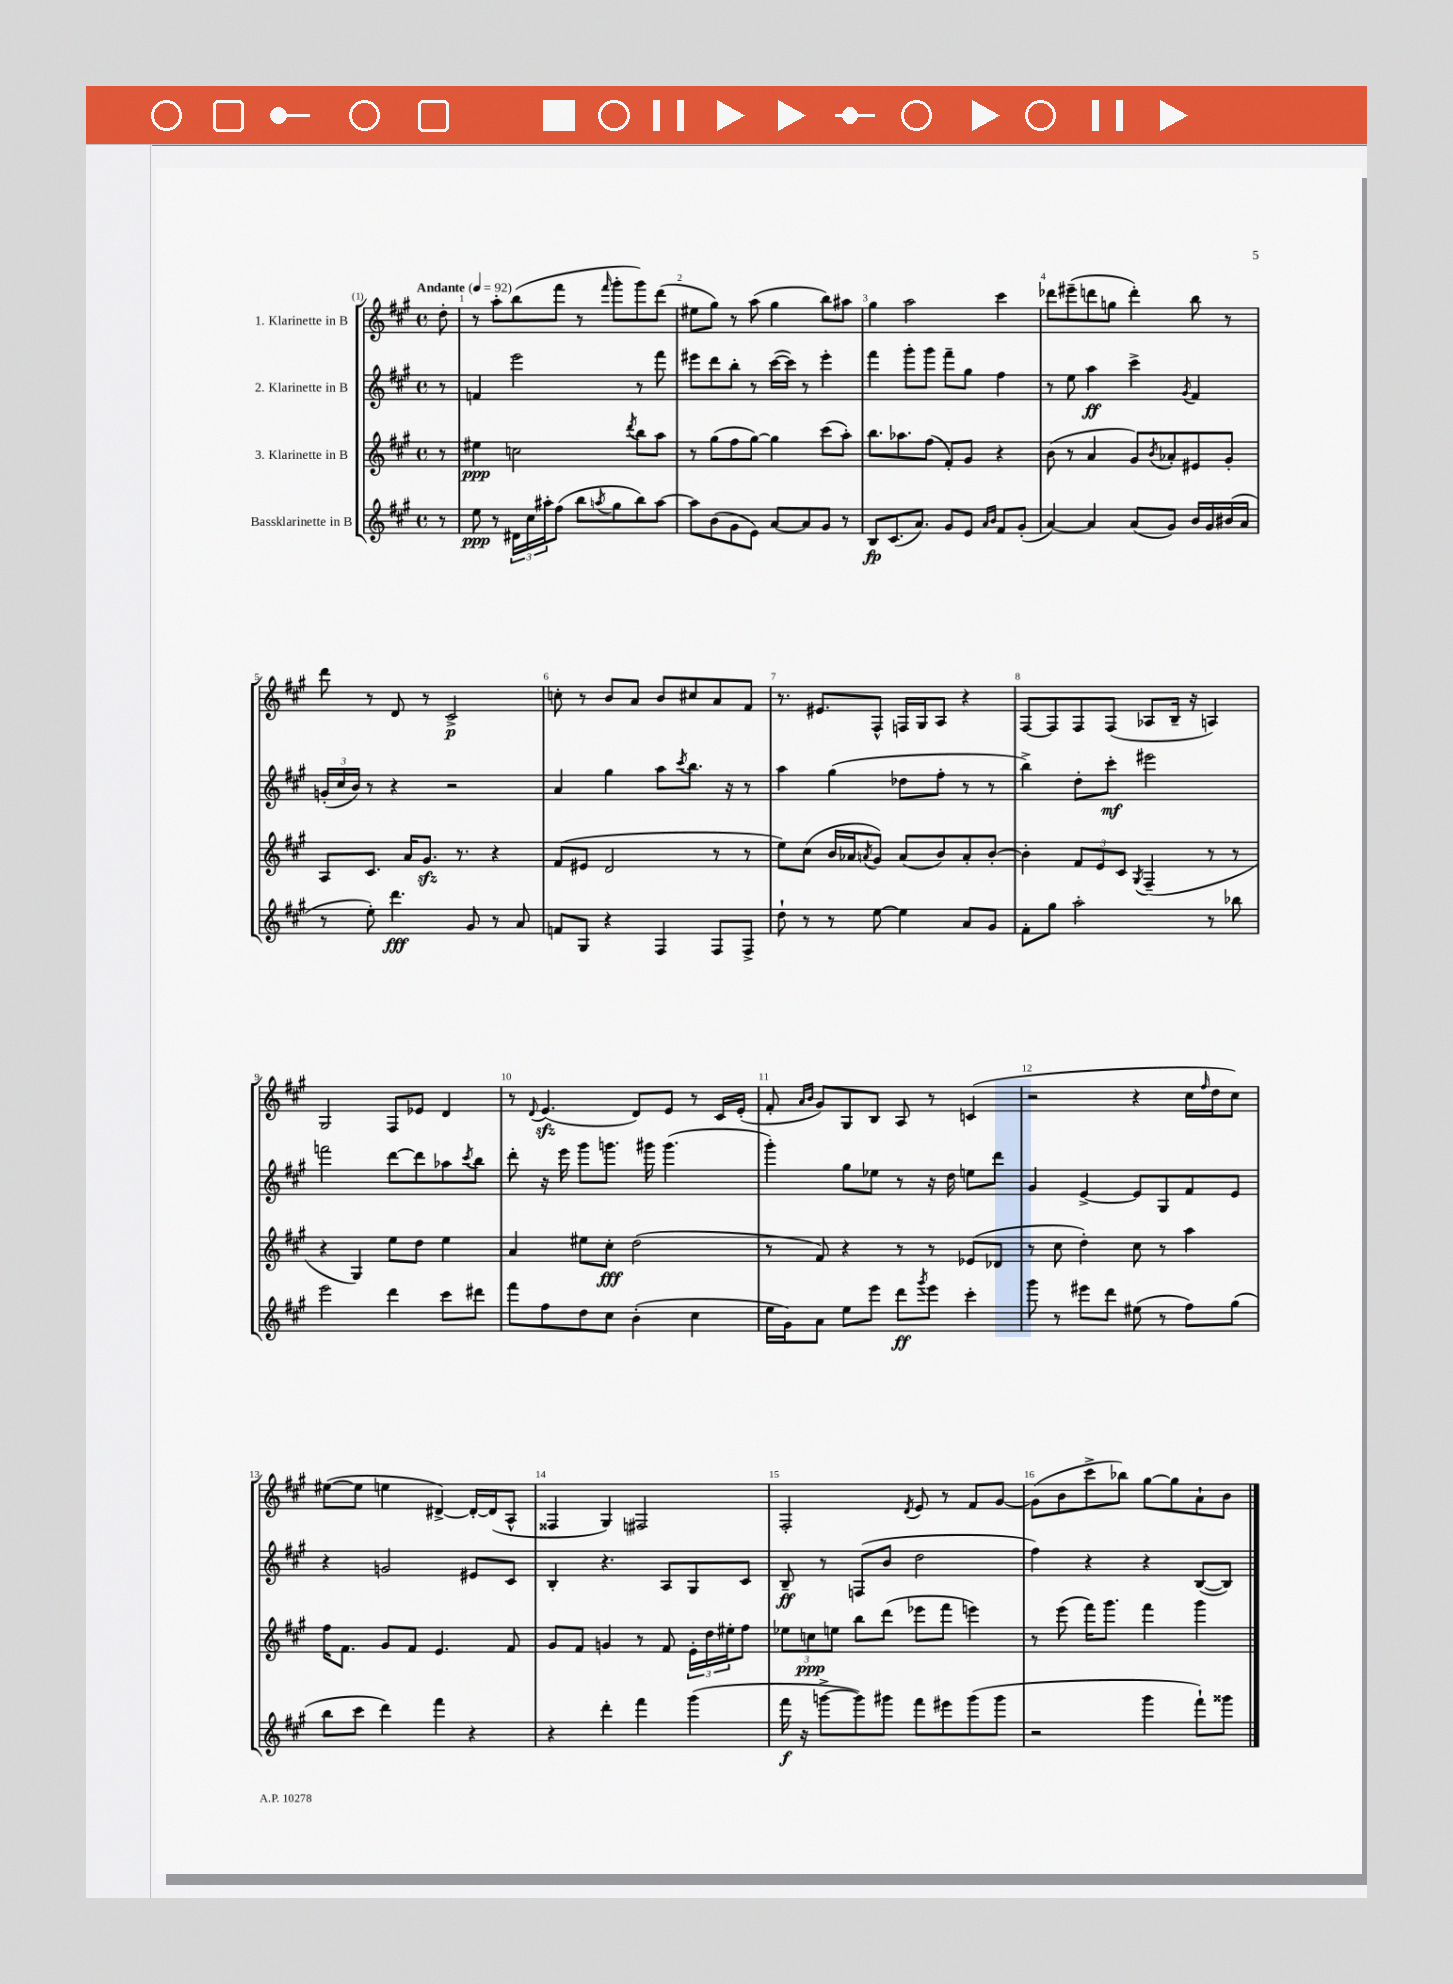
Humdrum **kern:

**kern	**dynam	**kern	**dynam	**kern	**dynam	**kern	**dynam
*part4	*part4	*part3	*part3	*part2	*part2	*part1	*part1
*staff4	*staff4	*staff3	*staff3	*staff2	*staff2	*staff1	*staff1
*I"Bassklarinette in B	*	*I"3. Klarinette in B	*	*I"2. Klarinette in B	*	*I"1. Klarinette in B	*
*clefG2	*	*clefG2	*	*clefG2	*	*clefG2	*
*k[f#c#g#]	*	*k[f#c#g#]	*	*k[f#c#g#]	*	*k[f#c#g#]	*
*M4/4	*	*M4/4	*	*M4/4	*	*M4/4	*
*met(c)	*	*met(c)	*	*met(c)	*	*met(c)	*
*MM92	*	*MM92	*	*MM92	*	*MM92	*
=	=	=	=	=	=	=	=
!	!	!	!	!	!	!LO:TX:a:B:t=Andante	!
8r	.	8r	.	8r	.	8dd'\	.
=1	=1	=1	=1	=1	=1	=1	=1
8ee\	ppp	4ee#X\	ppp	4fn/	.	8r	.
8r	.	.	.	.	.	8aa'\L	.
24d#X\LL	.	2ccn\	.	2eee\	.	(8bb\	.
24cc#\	.	.	.	.	.	.	.
24aa#X'\J	.	.	.	.	.	.	.
(8ff#\J	.	.	.	.	.	8fff#\J	.
8bb\L	.	.	.	.	.	8r	.
8qaan/	.	.	.	.	.	16qqfff#/	.
8gg#\	.	.	.	.	.	8ggg#'\L	.
.	.	8qddd/	.	.	.	.	.
8bb\)	.	8bb\L	.	8r	.	8ggg#\)	.
[8aa\J	.	8aa\J	.	8fff#\	.	(8ddd\J	.
=2	=2	=2	=2	=2	=2	=2	=2
8aa\L]	.	8r	.	8eee#X\L	.	8ee#X\L	.
(8b\	.	(8gg#\L	.	8ddd\	.	8gg#\J)	.
8g#\	.	8ff#\	.	8bb'\J	.	8r	.
8e\J)	.	[8gg#\J)	.	8r	.	(8aa\	.
[8a/L	.	4gg#\]	.	([16ccc#\LL	.	4gg#\	.
.	.	.	.	16ccc#\JJ])	.	.	.
8a/]	.	.	.	8r	.	.	.
8g#/J	.	(8ccc#\L	.	4eee#'\	.	8bb\L)	.
8r	.	8aa'\J)	.	.	.	8aa#X\J	.
=3	=3	=3	=3	=3	=3	=3	=3
8B/L	fp	8.bb\L	.	4fff#\	.	4gg#\	.
(8.c#/	.	.	.	.	.	.	.
.	.	8.aa-X\	.	.	.	.	.
.	.	.	.	8ggg#'\L	.	2aa\	.
8.a/J)	.	.	.	.	.	.	.
.	.	(8ff#\J	.	8ggg#\J	.	.	.
8g#/L	.	8f#'/L)	.	8fff#~\L	.	.	.
8e/J	.	8g#/J	.	8gg#\J	.	.	.
16qqa/LL	.	.	.	.	.	.	.
16qqb/JJ	.	.	.	.	.	.	.
8f#/L	.	4r	.	4ff#\	.	4ccc#\	.
(8g#'/J	.	.	.	.	.	.	.
=4	=4	=4	=4	=4	=4	=4	=4
[4a/)	.	(8b\	.	8r	.	8ddd-X\L	.
.	.	8r	.	8ee\	.	(8eee#X~\	.
4a/]	.	4a/	.	4aa\	ff	8dddn\	.
.	.	.	.	.	.	8ggn\J	.
(8a/L	.	8g#/L)	.	4ccc#^\	.	4ddd'\)	.
.	.	8qb/	.	.	.	.	.
8g#/J)	.	8a-X'/	.	.	.	.	.
.	.	.	.	8qg#/	.	.	.
16b/LL	.	8e#X/	.	4f#/	.	8bb\	.
16g#/	.	.	.	.	.	.	.
(16b#X/	.	8g#'/J	.	.	.	8r	.
16a/JJ	.	.	.	.	.	.	.
!!LO:LB:g=z
=5	=5	=5	=5	=5	=5	=5	=5
8r	.	8A/L	.	(24gn'/LL	.	8ddd\	.
.	.	.	.	24cc#/	.	.	.
.	.	.	.	24b/JJ)	.	.	.
8ee'\)	.	8.c#/J	.	8r	.	8r	.
4.ddd\	fff	.	.	4r	.	8d/	.
.	.	16a/KL	.	.	.	.	.
.	.	8.g#zz/J	.	.	.	8r	.
.	.	.	.	2r	.	2c#^/	p
.	.	8.r	.	.	.	.	.
8g#/	.	.	.	.	.	.	.
8r	.	4r	.	.	.	.	.
8a/	.	.	.	.	.	.	.
=6	=6	=6	=6	=6	=6	=6	=6
8fn/L	.	(8f#/L	.	4a/	.	8ccn'\	.
8G#/J	.	8e#X/J	.	.	.	8r	.
4r	.	2d/	.	4gg#\	.	8b/L	.
.	.	.	.	.	.	8a/J	.
4F#/	.	.	.	8aa\L	.	8b/L	.
.	.	.	.	8qccc#/	.	.	.
.	.	.	.	8.bb\J	.	8cc#X/	.
8F#/L	.	8r	.	.	.	8a/	.
.	.	.	.	16r	.	.	.
8F#^/J	.	8r	.	8r	.	8f#/J	.
=7	=7	=7	=7	=7	=7	=7	=7
8dd`\	.	8ee\L)	.	4aa\	.	8.r	.
8r	.	(8cc#\J	.	.	.	.	.
.	.	.	.	.	.	8.e#X/L	.
8r	.	16b/LL	.	(4gg#\	.	.	.
.	.	16a-X/J	.	.	.	.	.
.	.	8qan/	.	.	.	.	.
[8ee\	.	8g#/J)	.	.	.	8F#^^/J	.
4ee\]	.	(8a/L	.	8dd-X\L	.	16Fn/LL	.
.	.	.	.	.	.	16G#/J	.
.	.	8b/)	.	8ff#'\J	.	8A/J	.
8a/L	.	8a'/	.	8r	.	4r	.
8g#/J	.	[8b'/J	.	8r	.	.	.
=8	=8	=8	=8	=8	=8	=8	=8
8f#'\L	.	4b'\]	.	4bb^\)	.	[8F#/L	.
8gg#\J	.	.	.	.	.	8F#/]	.
2aa'\	.	12f#/L	.	8dd'\L	.	8F#/	.
.	.	12e/	.	.	.	.	.
.	.	.	.	8ccc#'\J	mf	(8F#/J	.
.	.	12c#/J	.	.	.	.	.
.	.	8qG#/	.	.	.	.	.
.	.	(4F#~/	.	2eee#X\	.	8A-X/L	.
.	.	.	.	.	.	16B~/Jk	.
.	.	.	.	.	.	16r	.
8r	.	8r	.	.	.	4An/)	.
8bb-X\	.	8r	.	.	.	.	.
!!LO:LB:g=z
=9	=9	=9	=9	=9	=9	=9	=9
2eee\	.	4r	.	2fffn\	.	2G#/	.
.	.	4G#/)	.	.	.	.	.
4ddd\	.	8ee\L	.	[8ddd\L	.	8F#/L	.
.	.	8dd\J	.	8ddd\]	.	8e-X/J	.
8ccc#\L	.	4ee\	.	8aa-X\	.	4d/	.
.	.	.	.	8qccc#/	.	.	.
8ddd#X\J	.	.	.	8bb\J	.	.	.
=10	=10	=10	=10	=10	=10	=10	=10
8fff#\L	.	4a/	.	8ddd'\	.	8r	.
.	.	.	.	.	.	8qqd/	.
8ff#\	.	.	.	16r	.	(4.ezz/	.
.	.	.	.	16eee\	.	.	.
8dd\	.	8ee#X\L	.	8ggg#\L	.	.	.
8cc#\J	.	8cc#'\J	fff	8.gggn\J	.	.	.
(4b'\	.	(2dd\	.	.	.	8d/L)	.
.	.	.	.	16ggg#X\	.	.	.
.	.	.	.	(4.ggg#\	.	8e/J	.
4cc#\	.	.	.	.	.	8r	.
.	.	.	.	.	.	16c#/LL	.
.	.	.	.	.	.	(16e'/JJ	.
=11	=11	=11	=11	=11	=11	=11	=11
16ee\LL	.	8r	.	4ggg#'\)	.	8f#'/	.
16g#\J)	.	.	.	.	.	.	.
.	.	.	.	.	.	16qqa/LL	.
.	.	.	.	.	.	16qqb/JJ	.
8a\J	.	8f#/)	.	.	.	8g#/L)	.
8ee\L	.	4r	.	8gg#\L	.	8G#/	.
8eee\J	.	.	.	8ee-X\J	.	8B/J	.
8ddd\L	ff	8r	.	8r	.	8A/	.
8qggg#/	.	.	.	.	.	.	.
8eee\J	.	8r	.	16r	.	8r	.
.	.	.	.	16dd\	.	.	.
4ccc#'\	.	(8e-X/L	.	8een\L	.	(4cn/	.
.	.	8d-X/J	.	8ddd\J	.	.	.
=12	=12	=12	=12	=12	=12	=12	=12
8ggg#\	.	8r	.	4g#/	.	2r	.
8r	.	8cc#\	.	.	.	.	.
8eee#X\L	.	4dd'\)	.	[4e^/	.	.	.
8ddd\J	.	.	.	.	.	.	.
(8ee#X\	.	8cc#\	.	8e/L]	.	4r	.
8r	.	8r	.	8G#/	.	.	.
8ff#\L)	.	4aa\	.	8f#/	.	16cc#\LL	.
.	.	.	.	.	.	16qqff#/	.
.	.	.	.	.	.	16dd\J	.
(8gg#\J	.	.	.	8e/J	.	8cc#\J)	.
!!LO:LB:g=z
=13	=13	=13	=13	=13	=13	=13	=13
8bb\L	.	16ff#\KL	.	4r	.	([8ee#X\L	.
.	.	8.f#\J	.	.	.	.	.
8ccc#\J	.	.	.	.	.	8ee#\J]	.
4ddd\)	.	8g#/L	.	2gn/	.	4een\	.
.	.	8f#/J	.	.	.	.	.
4fff#\	.	4.e/	.	.	.	[4d#X^/)	.
4r	.	.	.	8e#X/L	.	16d#'/LL_	.
.	.	.	.	.	.	(16d#/J]	.
.	.	8f#/	.	8c#/J	.	8A^^/J	.
=14	=14	=14	=14	=14	=14	=14	=14
4r	.	8g#/L	.	4B'/	.	4F##X/	.
.	.	8f#/J	.	.	.	.	.
4ddd'\	.	4gn/	.	4.r	.	4G#/)	.
4fff#\	.	8r	.	.	.	2F#X/	.
.	.	8f#/	.	8A/L	.	.	.
(4ggg#\	.	24e'\LL	.	8G#/	.	.	.
.	.	24dd\	.	.	.	.	.
.	.	24ee#X'\J	.	.	.	.	.
.	.	8ff#\J	.	8c#/J	.	.	.
=15	=15	=15	=15	=15	=15	=15	=15
16fff#\	f	12ee-X\L	.	8B~/	ff	2F#'/	.
16r	.	.	.	.	.	.	.
.	.	12ccn\	ppp	.	.	.	.
[8gggn^\L	.	.	.	8r	.	.	.
.	.	12een\J	.	.	.	.	.
8ggg\])	.	8bb\L	.	(8Fn/L	.	.	.
8ggg#X\J	.	(8ddd\J	.	8b/J	.	.	.
.	.	.	.	.	.	8qd/	.
8fff#\L	.	8eee-X\L	.	2dd\	.	8e/	.
8eee#X\	.	8fff#\J	.	.	.	8r	.
(8ggg#\	.	4eeen\)	.	.	.	8f#/L	.
8ggg#\J	.	.	.	.	.	[8g#/J	.
=16	=16	=16	=16	=16	=16	=16	=16
2r	.	8r	.	4ff#\)	.	(8g#\L]	.
.	.	(8eee\	.	.	.	8b\	.
.	.	16fff#\KL)	.	4r	.	8ccc#^\	.
.	.	8.ggg#\J	.	.	.	.	.
.	.	.	.	.	.	8bb-X\J)	.
4ggg#\	.	4fff#\	.	4r	.	[8gg#\L	.
.	.	.	.	.	.	8gg#\]	.
8fff#`\L)	.	4ggg#\	.	([8B/L	.	8a`\	.
8ggg##X\J	.	.	.	8B/J])	.	8b\J	.
==	==	==	==	==	==	==	==
*-	*-	*-	*-	*-	*-	*-	*-
